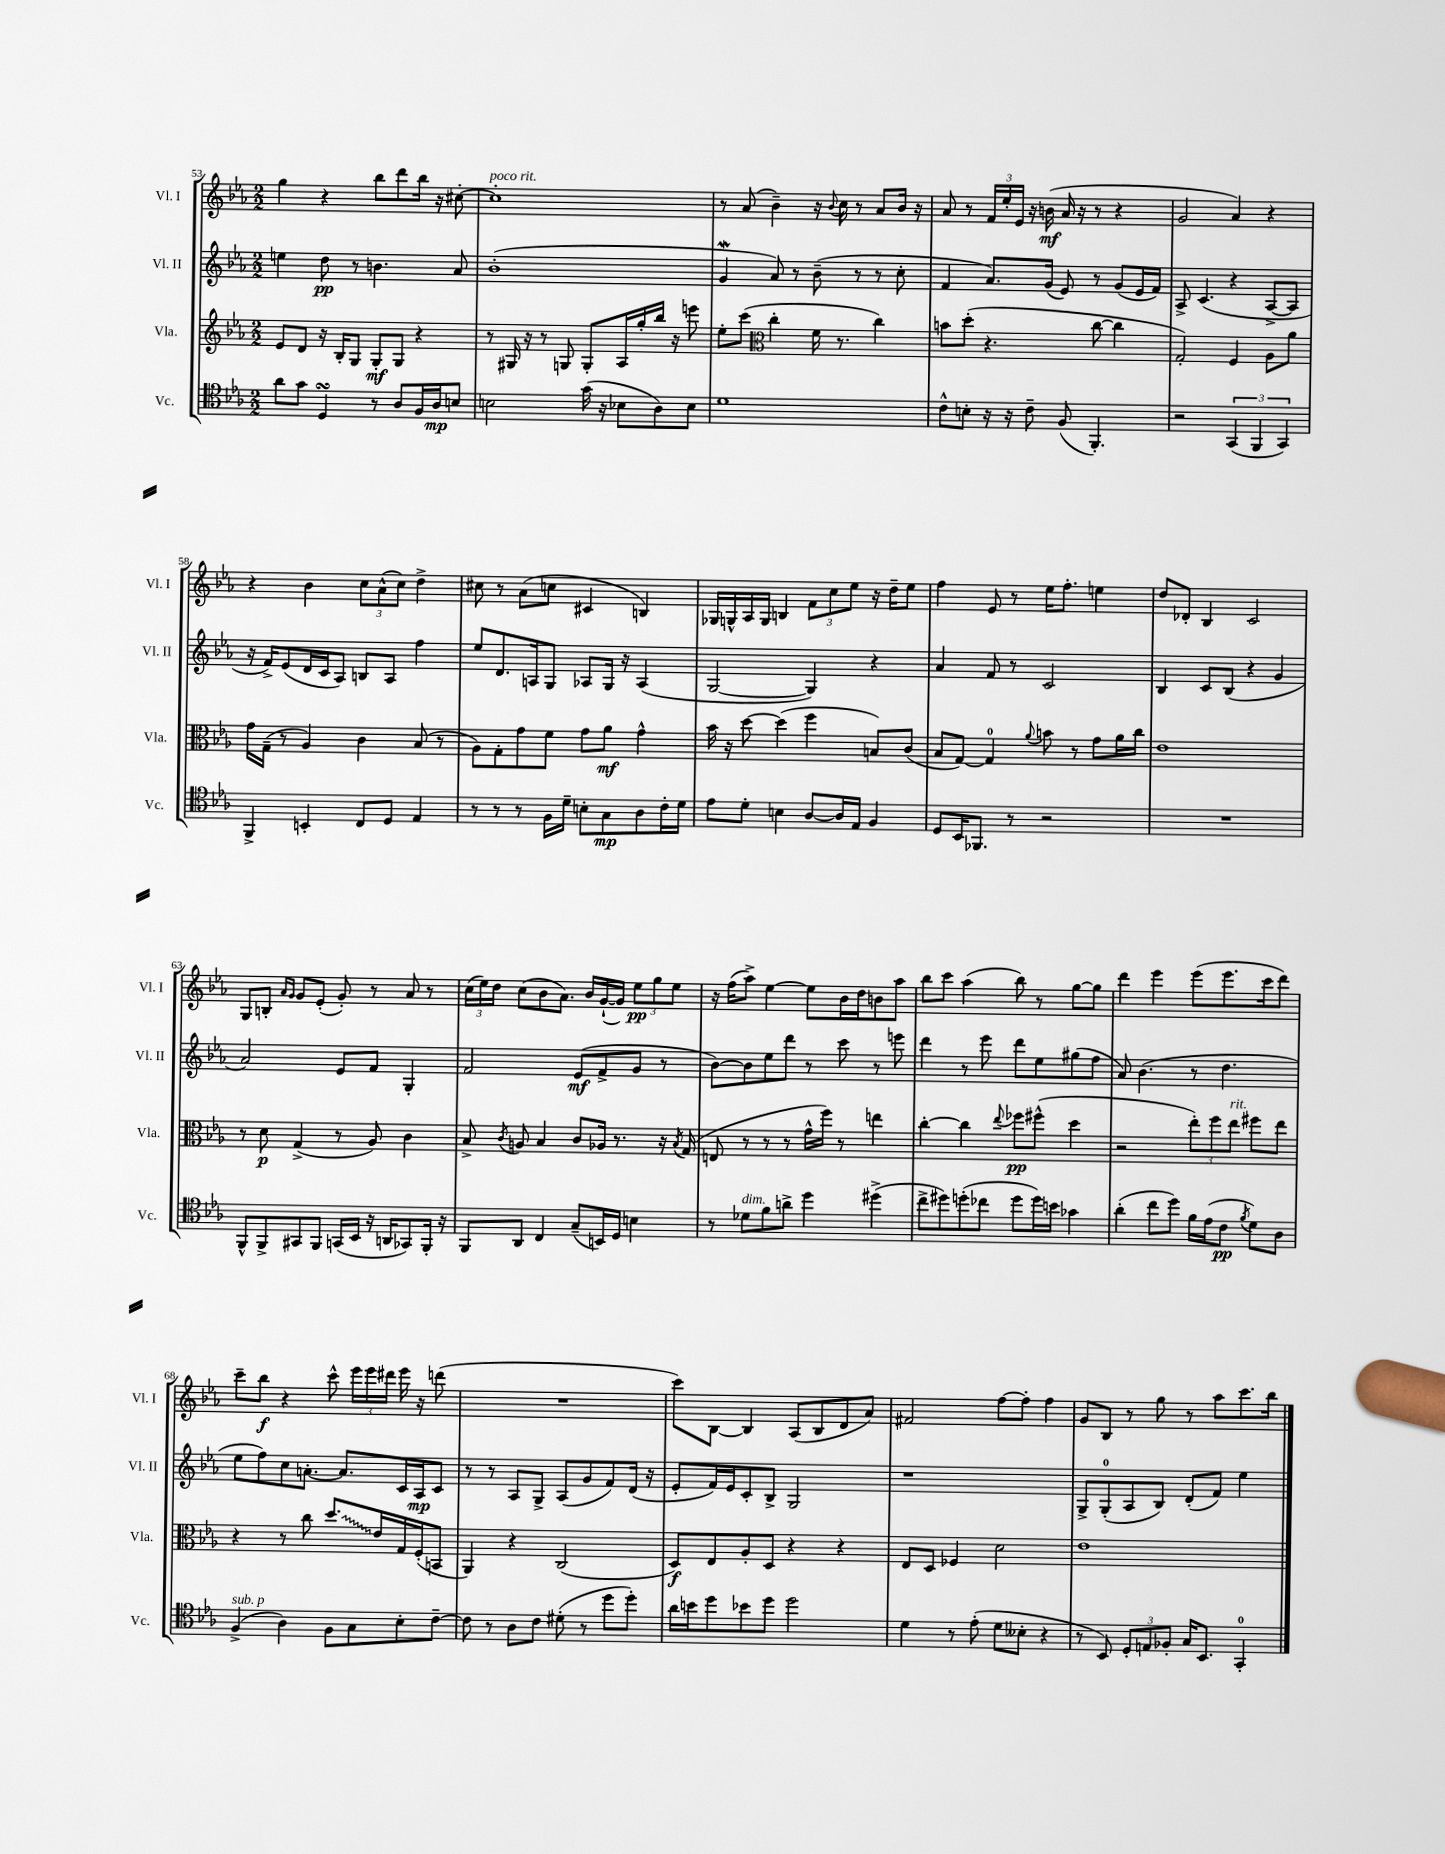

**kern	**kern	**kern	**kern
*staff4	*staff3	*staff2	*staff1
*clefC4	*clefG2	*clefG2	*clefG2
*k[b-e-a-]	*k[b-e-a-]	*k[b-e-a-]	*k[b-e-a-]
*M2/2	*M2/2	*M2/2	*M2/2
8a-\L	8e-/L	4ee\	4gg\
8g\J	8d/J	.	.
4D/	16r	8dd\	4r
.	16B-'/LK	.	.
.	8G/J	8r	.
8r	8G'/L	4.b\	8bb-\L
8A-/L	8G/J	.	8ddd\
16F/L	4r	.	16bb-\Jk
16A-/J	.	.	16r
8B/J	.	8a-/	[8cc#'\
=	=	=	=
2B\	8r	(1b-'	1cc#']
.	16G#/	.	.
.	16r	.	.
.	8r	.	.
.	8G/	.	.
(16g\	8G'/L	.	.
16r	.	.	.
8B-\L	16A-/L	.	.
.	16gg'/	.	.
8A-\)	16bb-/JJ	.	.
.	16r	.	.
8B-\J	8eee\	.	.
=	=	=	=
1d	8ee-'\L	4g/	8r
.	(8ccc\J	.	(8a-/
*	*clefC3	*	*
.	4cc'\	8a-/)	4b-~\)
.	.	8r	.
.	16f\	(8b-~\	16r
.	.	.	8qqb-/
.	8.r	.	16cc\
.	.	8r	8r
.	4cc\)	8r	8a-/L
.	.	8cc'\	16b-/Jk
.	.	.	16r
=	=	=	=
8c^^\L	8b\L	4f/	8a-/
8B'\J	(8dd'\J	.	8r
16r	4.r	8.a-/L)	24f/LL
.	.	.	24ee-'/
16r	.	.	.
.	.	.	24e-/JJ
8c~\	.	.	16r
.	.	(16g/Jk	(16b\
(8F/	.	8e-/)	16a-/
.	.	.	16r
4.FF'/)	[8cc\	8r	8r
.	4cc\]	(8g/L	4r
.	.	16e-/L	.
.	.	16f/JJ)	.
=	=	=	=
2r	2G'/)	8A-^/	2g/
.	.	(4.c/	.
(6GG/	4F/	4r	4a-/)
6FF/	.	.	.
.	8A-\L	[8A-^/L	4r
6GG/)	.	.	.
.	8a-\J	8A-/]J	.
=	=	=	=
4FF^/	16g\LL	16r	4r
.	(16G~\JJ	16f^/LK)	.
.	8r	(8e-/	.
4BB'/	4A-/)	16d/L	4b-\
.	.	16c/J	.
.	.	8A-/J)	.
8C/L	4c\	8B/L	12cc\L
.	.	.	(12a-^^\
8D/J	.	8A-/J	.
.	.	.	12cc\J)
4E-/	(8B-/	4ff\	4dd^\
.	8r	.	.
=	=	=	=
8r	8A-\L)	8ee-/L	8cc#\
8r	8G'\	8.d/	8r
8r	8g\	.	(8a-\L
.	.	16A/k	.
16F\LL	8f\J	8G/J	8cc\J
16d~\JJ	.	.	.
8B'\L	8g\L	8A-/L	4c#/
8G\	8a-\J	16G/Jk	.
.	.	16r	.
8A-\	4g^^\	(4A-/	4B/)
16c'\L	.	.	.
16d\JJ	.	.	.
=	=	=	=
8e-\L	16b-\	[2G/	16G-/LL
.	16r	.	16G^^/
8d'\J	[8dd\	.	16A-/
.	.	.	16G/JJ
4B\	(4dd\]	.	4B/
[8A-/L	4ff\	4G/])	12f\L
.	.	.	12cc\
16A-/]L	.	.	.
.	.	.	12ee-\J
16E-/JJ	.	.	.
4F/	8B/L)	4r	16r
.	.	.	16dd~\LK
.	(8c/J	.	8ee-\J
=	=	=	=
8D/L	8B-/L	4a-/	4ff\
16BB-/K	[8G/J)	.	.
8.FF-/J	.	.	.
.	4G/]	8f/	8e-/
8r	.	8r	8r
.	8qqa-/	.	.
2r	8b\	2c/	16ee-\LK
.	.	.	8.ff'\J
.	8r	.	.
.	8g\L	.	4ee\
.	16a-\L	.	.
.	16cc\JJ	.	.
=	=	=	=
1r	1e-	4B-/	8dd/L
.	.	.	8d-'/J
.	.	8c/L	4B-/
.	.	(8B-/J	.
.	.	4r	2c/
.	.	4g/	.
=	=	=	=
8FF^^/L	8r	2a-/)	8G/L
8FF^/	8d\	.	8B'/J
.	.	.	16qqa-/LL
.	.	.	16qqg/JJ
8GG#/	(4G^/	.	8g/L
8FF/J	.	.	(8e-'/J
(16GG/LL	8r	8e-/L	8g'/)
16BB-/JJ	.	.	.
16r	8A-/)	8f/J	8r
16AA/LK	.	.	.
8GG-/)	4c\	4G'/	8a-/
16FF'/Jk	.	.	8r
16r	.	.	.
=	=	=	=
8FF/L	8B-^/	2f/	(24cc\LL
.	.	.	24ee-\)
.	.	.	24dd\JJ
.	8qc/	.	.
8AA-/J	8A/	.	(8cc\L
4C/	4B-/	.	8b-\
.	.	.	8.a-\J)
(8G~/L	8c/L	(8e-/L	.
.	.	.	16b-/LL
16BB/L)	16A-/Jk	8f^/	([16g`/
16D/JJ	8.r	.	16g/]JJ)
4B\	.	8g/J	12ee-\L
.	.	.	12gg\
.	16r	8r	.
.	.	.	12ee-\J
.	8qB-/	.	.
.	(16G/	.	.
=	=	=	=
8r	8E/	[8b-\L)	16r
.	.	.	(16ff\LK
8d-\L	8r	8b-\]	8aa-^\J)
8f\	8r	8ee-\	[4ee-\
8a^\J	8r	8ddd\J	.
4dd\	16g^^\LL	8r	8ee-\]L
.	16ff\JJ)	.	.
.	8r	8ccc\	16b-\L
.	.	.	16dd\J
(4dd#^\	4ee\	8r	8b\
.	.	8eee\	8aa-\J
=	=	=	=
8cc^\L	[4cc'\	4ddd\	8bb-\L
8dd#\)	.	.	8ccc\J
(8dd'\	4cc\]	8r	(4aa-\
8cc-\J	.	8eee-\	.
.	8qqee-/	.	.
8dd\L	8ff-\L	8ddd\L	8bb-\)
16dd\L)	(8ff#^^\J	8ee-\	8r
16b\JJ	.	.	.
4g-\	4dd\	(8gg#\	[8gg\L
.	.	8ff\J	8gg\]J
=	=	=	=
(4a-'\	2r	8a-/)	4ddd\
.	.	(4.b-\	.
8cc\L	.	.	4eee-\
8dd\J)	.	.	.
16f\LL	12ee-'\L)	8r	(8eee-\L
(16e-\J	.	.	.
.	12ff\	.	.
8c\J	.	4.dd\	8.eee-\
.	12ee-\J	.	.
8qf/	.	.	.
8d\L)	8ff#\L	.	.
.	.	.	16ccc\k
8A-\J	8ee-\J	.	8ddd\J)
=	=	=	=
(4F^/	4r	8ee-\L	8ccc~\L
.	.	8ff\)	8bb-\J
4A-\)	8r	8cc\	4r
.	8cc\	[8.a'\J	.
8F\L	8.dd/L	.	8ccc^^\
.	.	8.a/]L	.
8G\	.	.	24eee-\LL
.	.	.	24eee-\
.	16e-/L	.	.
.	.	.	24ddd#\JJ
8B-'\	16G/	16c/L	16eee-\
.	(16F'/J	16A-/J	16r
[8c~\J	8BB/J	8c/J	(8ddd\
=	=	=	=
8c\]	4AA-/)	8r	1r
8r	.	8r	.
8A-\L	4r	8A-/L	.
8c\J	.	8G^/J	.
(8d#'\	(2C/	(8A-/L	.
8r	.	8g/	.
8dd\L	.	8f/)	.
8dd'\J)	.	(16d/Jk	.
.	.	16r	.
=	=	=	=
16a-\LL	8D/L)	8e-'/L	8ccc\L)
16b\J	.	.	.
8dd\	8E-/	16f/L)	[8B-\J
.	.	16e-/J	.
8b-\	8A-'/	8c'/	4B-/]
8dd\J	8D/J	8B-^/J	.
2dd\	4r	2G/	(8A-/L
.	.	.	8B-/
.	4r	.	8d/
.	.	.	8a-/J)
=	=	=	=
4d\	8E-/L	1r	2f#/
.	8D/J	.	.
8r	4F-/	.	.
(8e-'\	.	.	.
8d\L	2d\	.	[8ff\L
8B--'\J	.	.	8ff'\]J
4r	.	.	4ff\
=	=	=	=
8r	1e-	8G^/L	8g/L
8BB-/)	.	(8G'/	8B-/J
12D'/L	.	8A-/	8r
12E/	.	.	.
.	.	8B-/J)	8gg\
12F-'/J	.	.	.
16G/LK	.	(8d'/L	8r
8.BB-/J	.	.	.
.	.	8f/J)	8aa-\L
4GG'/	.	4ee-\	8.ccc\
.	.	.	16bb-\Jk
==	==	==	==
*-	*-	*-	*-
